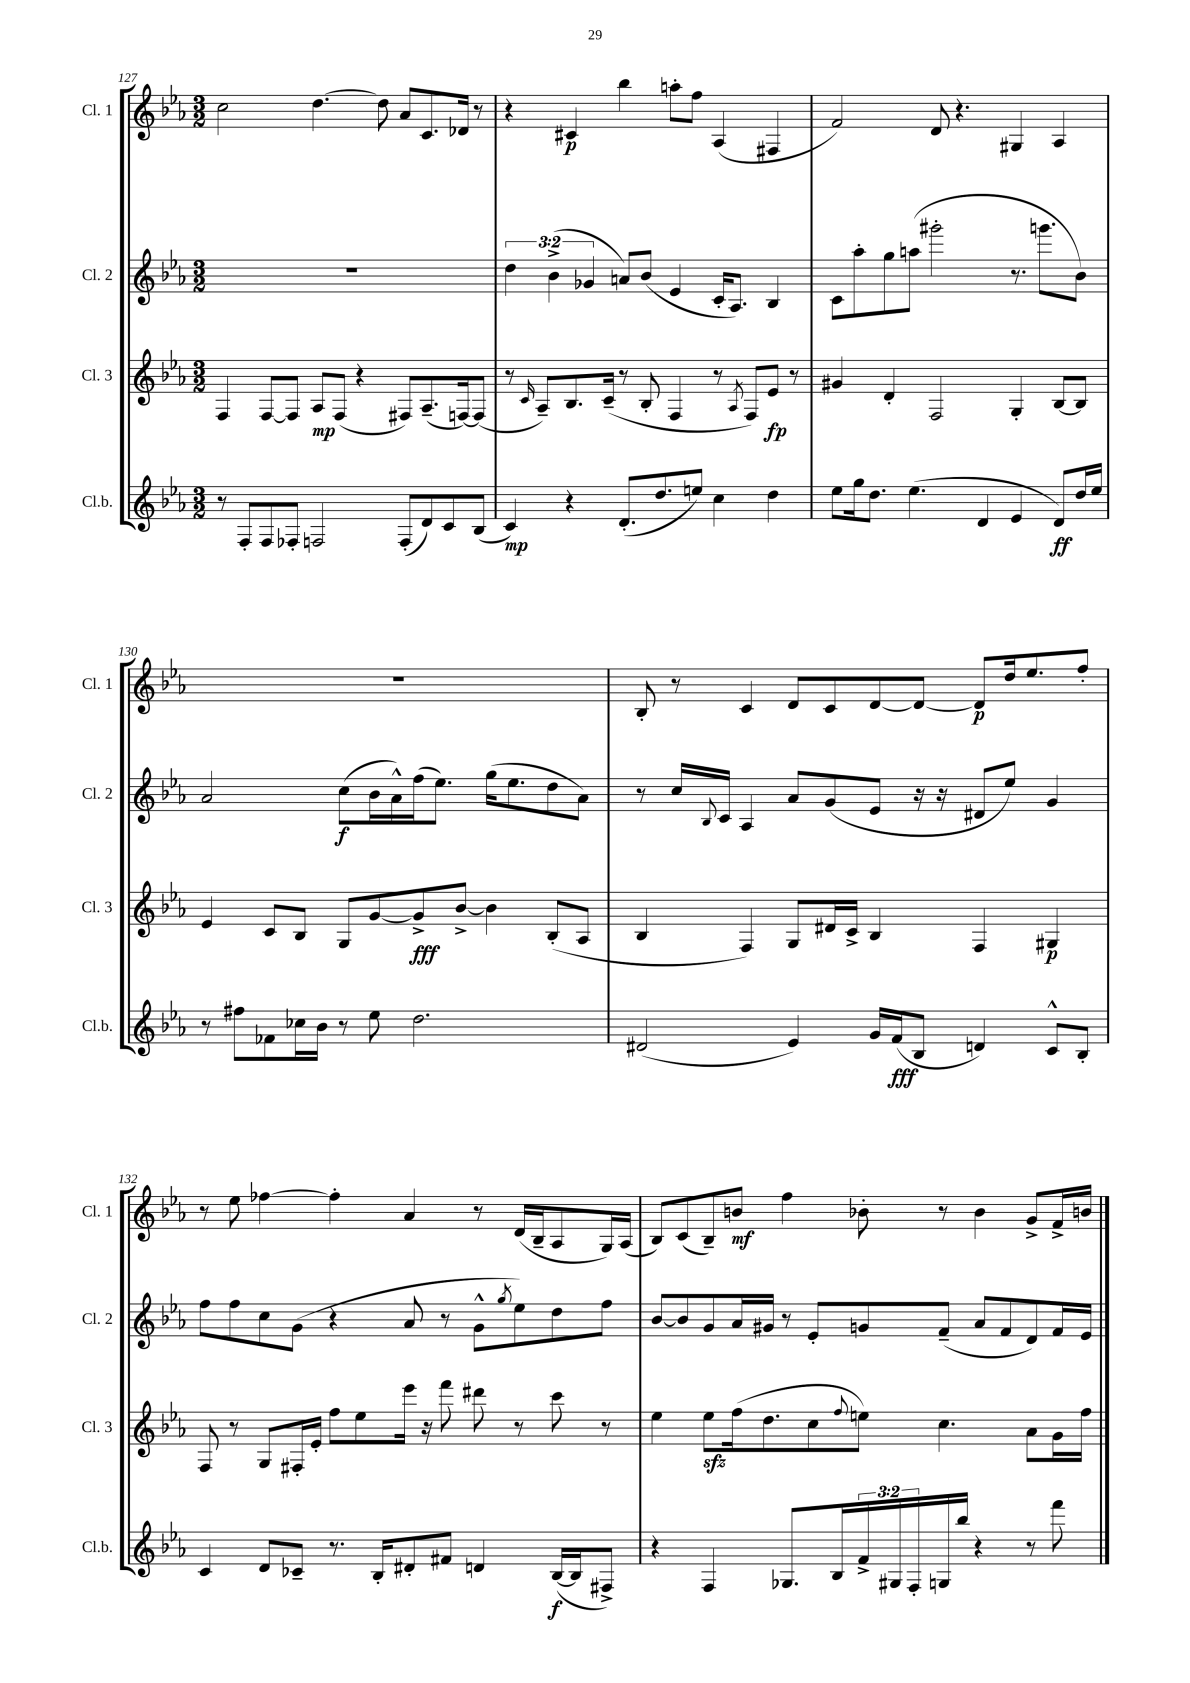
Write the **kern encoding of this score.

**kern	**dynam	**kern	**dynam	**kern	**dynam	**kern	**dynam
*part4	*part4	*part3	*part3	*part2	*part2	*part1	*part1
*staff4	*staff4	*staff3	*staff3	*staff2	*staff2	*staff1	*staff1
*I"Cl.b.	*	*I"Cl. 3	*	*I"Cl. 2	*	*I"Cl. 1	*
*I'Cl.b.	*	*I'Cl. 3	*	*I'Cl. 2	*	*I'Cl. 1	*
*clefG2	*	*clefG2	*	*clefG2	*	*clefG2	*
*k[b-e-a-]	*	*k[b-e-a-]	*	*k[b-e-a-]	*	*k[b-e-a-]	*
*M3/2	*	*M3/2	*	*M3/2	*	*M3/2	*
=127	=127	=127	=127	=127	=127	=127	=127
8r	.	4F/	.	1.r	.	2cc\	.
8F'/L	.	.	.	.	.	.	.
8F/	.	[8F/L	.	.	.	.	.
8F-X'/J	.	8F/J]	.	.	.	.	.
2Fn/	.	8A-/L	mp	.	.	[4.dd\	.
.	.	(8F/J	.	.	.	.	.
.	.	4r	.	.	.	.	.
.	.	.	.	.	.	8dd\]	.
(8F'/L	.	8F#X/L)	.	.	.	8a-/L	.
8d/)	.	(8.A-~/	.	.	.	8.c/	.
8c/	.	.	.	.	.	.	.
.	.	[16Fn/k)	.	.	.	16d-X/Jk	.
(8B-/J	.	(8F/J]	.	.	.	8r	.
=128	=128	=128	=128	=128	=128	=128	=128
4c/)	mp	8r	.	6dd\	.	4r	.
.	.	16qqc/	.	.	.	.	.
.	.	8A-~/L)	.	.	.	.	.
.	.	.	.	(6b-^\	.	.	.
4r	.	8.B-/	.	.	.	4c#X/	p
.	.	.	.	6g-X/	.	.	.
.	.	(16c~/Jk	.	.	.	.	.
(8.d'/L	.	8r	.	8an/L)	.	4bb-\	.
.	.	8B-'/	.	(8b-/J	.	.	.
8.dd/	.	.	.	.	.	.	.
.	.	4F/	.	4e-/	.	8aan'\L	.
8een/J)	.	.	.	.	.	8ff\J	.
4cc\	.	8r	.	16c'/KL	.	(4A-/	.
.	.	.	.	8.A-/J)	.	.	.
.	.	8qA-/	.	.	.	.	.
.	.	8F/L)	.	.	.	.	.
4dd\	.	8e-/J	fp	4B-/	.	4F#X/	.
.	.	8r	.	.	.	.	.
=129	=129	=129	=129	=129	=129	=129	=129
8ee-\L	.	4g#X/	.	8c\L	.	2f/)	.
16gg\k	.	.	.	8aa-'\	.	.	.
8.dd\J	.	.	.	.	.	.	.
.	.	4d'/	.	8gg\	.	.	.
(4.ee-\	.	.	.	(8aan\J	.	.	.
.	.	2F/	.	2ggg#X'\	.	8d/	.
.	.	.	.	.	.	4.r	.
4d/	.	.	.	.	.	.	.
4e-/	.	4G'/	.	8.r	.	4G#X/	.
.	.	.	.	8.gggn\L	.	.	.
8d/L)	ff	[8B-/L	.	.	.	4A-/	.
16dd/L	.	8B-/J]	.	8b-\J)	.	.	.
16ee-/JJ	.	.	.	.	.	.	.
!!LO:LB:g=z
=130	=130	=130	=130	=130	=130	=130	=130
8r	.	4e-/	.	2a-/	.	1.r	.
8ff#X\L	.	.	.	.	.	.	.
8f-X\	.	8c/L	.	.	.	.	.
16cc-X\L	.	8B-/J	.	.	.	.	.
16b-\JJ	.	.	.	.	.	.	.
8r	.	8G/L	.	(8cc\L	f	.	.
8ee-\	.	[8g/	.	16b-\L	.	.	.
.	.	.	.	16a-^^\)	.	.	.
2.dd\	.	8g^/]	fff	(16ff\J	.	.	.
.	.	.	.	8.ee-\J)	.	.	.
.	.	[8b-^/J	.	.	.	.	.
.	.	4b-\]	.	(16gg\KL	.	.	.
.	.	.	.	8.ee-\	.	.	.
.	.	(8B-'/L	.	8dd\	.	.	.
.	.	8A-/J	.	8a-\J)	.	.	.
=131	=131	=131	=131	=131	=131	=131	=131
(2d#X/	.	4B-/	.	8r	.	8B-'/	.
.	.	.	.	16cc/LL	.	8r	.
.	.	.	.	8qqB-/	.	.	.
.	.	.	.	16c/JJ	.	.	.
.	.	4F/)	.	4A-/	.	4c/	.
4e-/)	.	8G/L	.	8a-/L	.	8d/L	.
.	.	16d#X/L	.	(8g/	.	8c/	.
.	.	16c^/JJ	.	.	.	.	.
16g/LL	.	4B-/	.	8e-/J	.	[8d/	.
(16f/J	fff	.	.	.	.	.	.
8B-/J	.	.	.	16r	.	8d/J_	.
.	.	.	.	16r	.	.	.
4dn/)	.	4F/	.	8d#X/L	.	8d/L]	p
.	.	.	.	8ee-/J)	.	16dd/k	.
.	.	.	.	.	.	8.ee-/	.
8c^^/L	.	4G#X/	p	4g/	.	.	.
8B-'/J	.	.	.	.	.	8ff'/J	.
!!LO:LB:g=z
=132	=132	=132	=132	=132	=132	=132	=132
4c/	.	8F/	.	8ff\L	.	8r	.
.	.	8r	.	8ff\	.	8ee-\	.
8d/L	.	8G/L	.	8cc\	.	[4ff-X\	.
8c-X~/J	.	16F#X'/L	.	(8g\J	.	.	.
.	.	16e-'/JJ	.	.	.	.	.
8.r	.	8ff\L	.	4r	.	4ff-'\]	.
.	.	8ee-\	.	.	.	.	.
16B-'/KL	.	.	.	.	.	.	.
8d#X'/	.	16eee-\Jk	.	8a-/	.	4a-/	.
.	.	16r	.	.	.	.	.
8f#X/J	.	8fff\	.	8r	.	.	.
4dn/	.	8ddd#X\	.	8g^^\L	.	8r	.
.	.	.	.	8qgg/	.	.	.
.	.	8r	.	8ee-\)	.	(16d/LL	.
.	.	.	.	.	.	16B-~/J	.
([16B-/LL	f	8ccc\	.	8dd\	.	8A-/	.
16B-/J]	.	.	.	.	.	.	.
8F#X^/J)	.	8r	.	8ff\J	.	16G/L)	.
.	.	.	.	.	.	(16A-/JJ	.
=133	=133	=133	=133	=133	=133	=133	=133
4r	.	4ee-\	.	[8b-/L	.	8B-/L)	.
.	.	.	.	8b-/]	.	(8c/	.
4F/	.	8ee-zz\L	.	8g/	.	8B-~/)	.
.	.	(16ff\k	.	16a-/L	.	8bn/J	mf
.	.	8.dd\	.	16g#X/JJ	.	.	.
8.G-X/L	.	.	.	8r	.	4ff\	.
.	.	8cc\	.	8e-'/L	.	.	.
16B-/L	.	.	.	.	.	.	.
.	.	8qqff/	.	.	.	.	.
24f^/	.	8een\J)	.	8gn/	.	8b-X'\	.
24G#X/	.	.	.	.	.	.	.
24F'/	.	.	.	.	.	.	.
16Gn/	.	4.cc\	.	(8f~/J	.	8r	.
16bb-/JJ	.	.	.	.	.	.	.
4r	.	.	.	8a-/L	.	4b-\	.
.	.	.	.	8f/	.	.	.
8r	.	8a-\L	.	8d/)	.	8g^/L	.
8fff\	.	16g\L	.	16f/L	.	16f^/L	.
.	.	16ff\JJ	.	16e-/JJ	.	16bn/JJ	.
==	==	==	==	==	==	==	==
*-	*-	*-	*-	*-	*-	*-	*-
